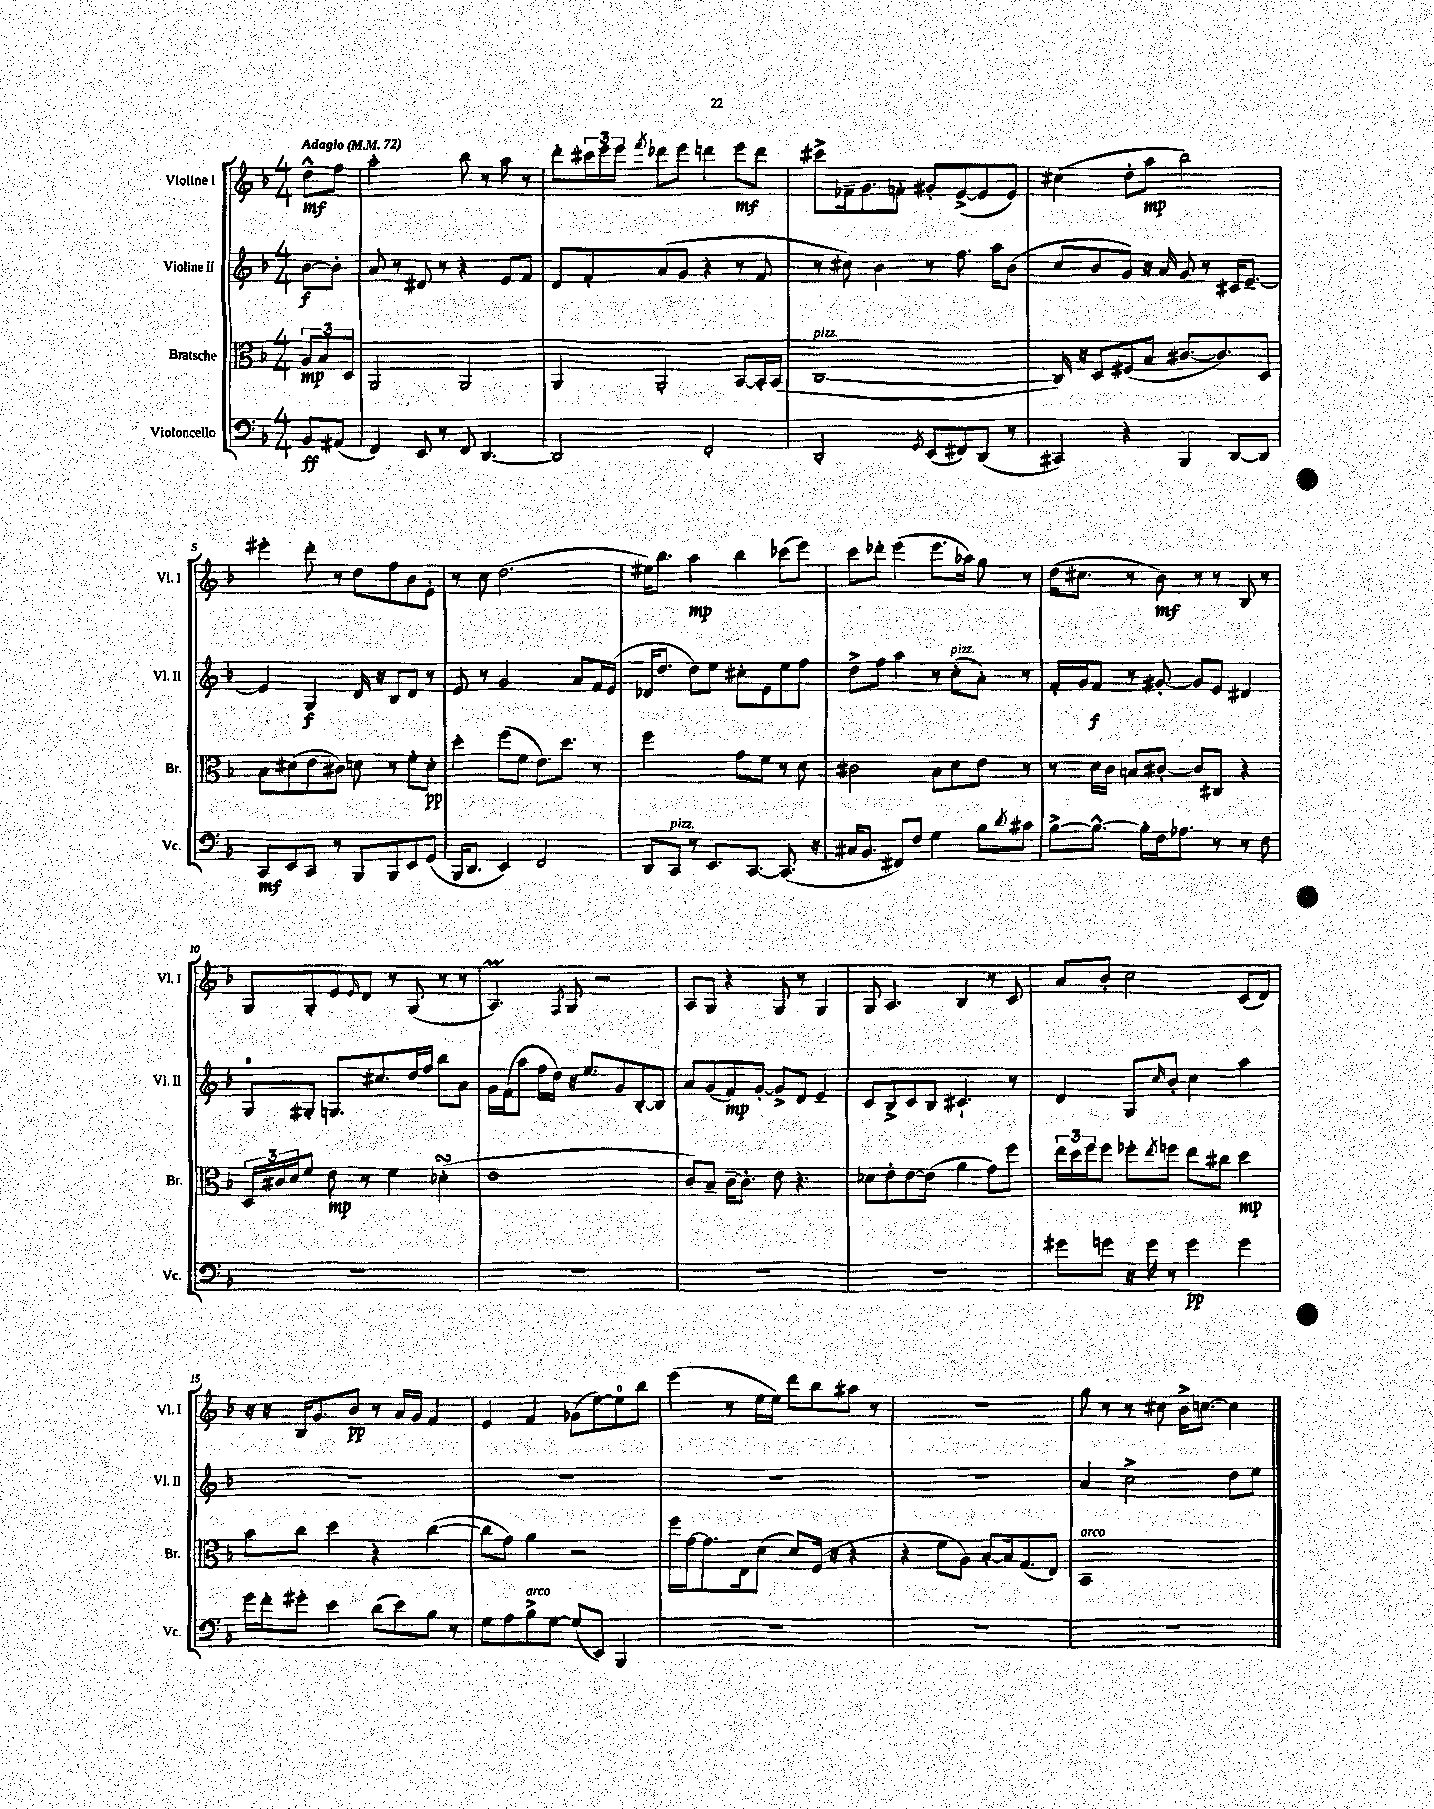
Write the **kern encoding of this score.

**kern	**dynam	**kern	**dynam	**kern	**dynam	**kern	**dynam
*part4	*part4	*part3	*part3	*part2	*part2	*part1	*part1
*staff4	*staff4	*staff3	*staff3	*staff2	*staff2	*staff1	*staff1
*I"Violoncello	*	*I"Bratsche	*	*I"Violine II	*	*I"Violine I	*
*I'Vc.	*	*I'Br.	*	*I'Vl. II	*	*I'Vl. I	*
*clefF4	*	*clefC3	*	*clefG2	*	*clefG2	*
*k[b-]	*	*k[b-]	*	*k[b-]	*	*k[b-]	*
*M4/4	*	*M4/4	*	*M4/4	*	*M4/4	*
*MM72	*	*MM72	*	*MM72	*	*MM72	*
=	=	=	=	=	=	=	=
!	!	!	!	!	!	!LO:TX:a:B:t=Adagio	!
8BB-/L	ff	12A/L	mp	[8b-\L	f	8dd^^\L	mf
.	.	12B-/	.	.	.	.	.
(8AA#X/J	.	.	.	8b-'\J]	.	8ff\J	.
.	.	12D/J	.	.	.	.	.
=1	=1	=1	=1	=1	=1	=1	=1
4FF/)	.	2AA/	.	8a/	.	2aa'\	.
.	.	.	.	8r	.	.	.
8EE/	.	.	.	8d#X/	.	.	.
8r	.	.	.	8r	.	.	.
8FF/	.	2AA/	.	4r	.	8bb-\	.
[4.DD/	.	.	.	.	.	8r	.
.	.	.	.	8e/L	.	8aa\	.
.	.	.	.	8f/J	.	8r	.
=2	=2	=2	=2	=2	=2	=2	=2
2DD/]	.	4AA/	.	8d/L	.	8ddd'\L	.
.	.	.	.	8f'/	.	24ccc#X\L	.
.	.	.	.	.	.	24eee\	.
.	.	.	.	.	.	24eee\JJ	.
.	.	.	.	.	.	8qfff/	.
.	.	2AA'/	.	(8a/	.	8ddd-X\L	.
.	.	.	.	8g/J	.	8eee\J	.
2FF'/	.	.	.	4r	.	4dddn\	.
.	.	[8BB-/L	.	8r	.	8eee\L	mf
.	.	16BB-'/L]	.	8f/	.	8ddd\J	.
.	.	(16BB-/JJ	.	.	.	.	.
=3	=3	=3	=3	=3	=3	=3	=3
!	!	!LO:TX:a:i:t=pizz.	!	!	!	!	!
2DD'/	.	[1C	.	8r	.	8ccc#X^\L	.
.	.	.	.	8cc#X\)	.	16f-X~\k	.
.	.	.	.	.	.	8.g\	.
.	.	.	.	4b-\	.	.	.
.	.	.	.	.	.	8fn'\J	.
8qGG/	.	.	.	.	.	.	.
(8EE/L	.	.	.	8r	.	8g#X'/L	.
8FF#X/)	.	.	.	8.ff\	.	([8e^/	.
(8DD/J	.	.	.	.	.	8e/]	.
.	.	.	.	16aa\KL	.	.	.
8r	.	.	.	(8b-\J	.	8e/J)	.
=4	=4	=4	=4	=4	=4	=4	=4
4CC#X/)	.	16C/])	.	8cc/L	.	(4cc#X\	.
.	.	16r	.	.	.	.	.
.	.	8D/L	.	8b-/	.	.	.
4r	.	(8F#X/	.	8g/J)	.	8dd'\L	.
.	.	8B-/J	.	16r	.	8aa\J	mp
.	.	.	.	16a/	.	.	.
4BBB-/	.	[8.c#X/L	.	8g/	.	2bb-\)	.
.	.	.	.	8r	.	.	.
.	.	8.c#/])	.	.	.	.	.
[8DD/L	.	.	.	16c#X/KL	.	.	.
.	.	.	.	[8.e~/J	.	.	.
8DD/J]	.	8D/J	.	.	.	.	.
!!LO:LB:g=z
=5	=5	=5	=5	=5	=5	=5	=5
8CC/L	mf	8B-\L	.	4e/]	.	4eee#X'\	.
8EE/	.	(8d#X\	.	.	.	.	.
8CC/J	.	8e\	.	4G/	f	8ddd'\	.
8r	.	8c#X\J)	.	.	.	8r	.
8BBB-/L	.	8dn\	.	16d/	.	8dd\L	.
.	.	.	.	16r	.	.	.
8BBB-/	.	8r	.	8B-/L	.	8ff\	.
8EE/	.	8f'\L	.	8d/J	.	8b-\	.
(8GG/J	.	8d'\J	pp	8r	.	8e'\J	.
=6	=6	=6	=6	=6	=6	=6	=6
16BBB-/KL	.	4dd'\	.	8e/	.	8r	.
8.DD/J	.	.	.	.	.	.	.
.	.	.	.	8r	.	8cc\	.
4EE/)	.	(8ff\L	.	2g/	.	(2.dd\	.
.	.	8f\J	.	.	.	.	.
2FF/	.	8.e\L)	.	.	.	.	.
.	.	8.dd\J	.	.	.	.	.
.	.	.	.	8a/L	.	.	.
.	.	8r	.	16f/L	.	.	.
.	.	.	.	(16e/JJ	.	.	.
=7	=7	=7	=7	=7	=7	=7	=7
8DD/L	.	2ff\	.	16d-X/KL	.	16ee#X\KL)	.
.	.	.	.	8.dd/J	.	8.bb-\J	.
!LO:TX:a:i:t=pizz.	!	!	!	!	!	!	!
8CC/J	.	.	.	.	.	.	.
8r	.	.	.	8dd\L)	.	4aa\	mp
8.EE/L	.	.	.	8ee\J	.	.	.
.	.	8g\L	.	8cc#X'\L	.	4bb-\	.
[8.CC/J	.	.	.	.	.	.	.
.	.	8f\J	.	8e\	.	.	.
(8.CC/]	.	8r	.	8ee\	.	(8ccc-X\L	.
.	.	8d\	.	8ff\J	.	8eee\J)	.
16r	.	.	.	.	.	.	.
=8	=8	=8	=8	=8	=8	=8	=8
16C#X/KL	.	2c#X\	.	8dd^\L	.	8ccc\L	.
8.BB-/J	.	.	.	.	.	.	.
.	.	.	.	8ff\J	.	8ddd-X'\J	.
8FF#X/L)	.	.	.	4aa\	.	(4eee\	.
8F/J	.	.	.	.	.	.	.
4G\	.	8B-\L	.	8r	.	8.eee\L	.
!	!	!	!	!LO:TX:a:i:t=pizz.	!	!	!
.	.	8d\	.	(8cc'\L	.	.	.
.	.	.	.	.	.	16aa-X\Jk)	.
8B-\L	.	8e\J	.	8a'\J)	.	8gg\	.
8qd/	.	.	.	.	.	.	.
8c#X\J	.	8r	.	8r	.	8r	.
=9	=9	=9	=9	=9	=9	=9	=9
[8B-^\L	.	8r	.	16f'/LL	.	(16dd\KL	.
.	.	.	.	16g/J	.	8.cc#X\J	.
8.B-^^\J_	.	16d\LL	.	8f/J	f	.	.
.	.	16c\JJ	.	.	.	.	.
.	.	8Bn/L	.	8r	.	8r	.
16B-'\LL]	.	.	.	.	.	.	.
16F\J	.	[8c#X'/J	.	[8g#X'/	.	8b-\)	mf
8.A-X\J	.	.	.	.	.	.	.
.	.	8c#/L]	.	8g#/L]	.	8r	.
8r	.	8C#X/J	.	8e/J	.	8r	.
8r	.	4r	.	4d#X/	.	8B-/	.
8F\	.	.	.	.	.	8r	.
!!LO:LB:g=z
=10	=10	=10	=10	=10	=10	=10	=10
1r	.	24D/LL	.	8G/L	.	8G/L	.
.	.	24c#X/	.	.	.	.	.
.	.	24d/J	.	.	.	.	.
.	.	8f/J	.	8G#X'/J	.	8G'/	.
.	.	8e\	mp	8.Gn/L	.	8e/	.
.	.	.	.	.	.	16qqe/	.
.	.	8r	.	.	.	8d/J	.
.	.	.	.	8.cc#X/	.	.	.
.	.	4f\	.	.	.	8r	.
.	.	.	.	16dd/L	.	(8G/	.
.	.	.	.	16ff/JJ	.	.	.
.	.	(4d-XsSSs'\	.	8bb-\L	.	8r	.
.	.	.	.	8a\J	.	8r	.
=11	=11	=11	=11	=11	=11	=11	=11
1r	.	1e	.	16g\LL	.	4.Am/)	.
.	.	.	.	(16f\J	.	.	.
.	.	.	.	8aa\J	.	.	.
.	.	.	.	16ff\LL	.	.	.
.	.	.	.	16dd\JJ)	.	.	.
.	.	.	.	.	.	8qF/	.
.	.	.	.	16r	.	8G/	.
.	.	.	.	8.ee/L	.	.	.
.	.	.	.	.	.	2r	.
.	.	.	.	8g/	.	.	.
.	.	.	.	[8B-'/	.	.	.
.	.	.	.	8B-/J]	.	.	.
=12	=12	=12	=12	=12	=12	=12	=12
1r	.	8c/L)	.	8a/L	.	8A/L	.
.	.	8B-~/J	.	(8g/	.	8G/J	.
.	.	[16c~\KL	.	8f/)	mp	4r	.
.	.	8.c'\J]	.	.	.	.	.
.	.	.	.	[8g'/J	.	.	.
.	.	8e\	.	8g^/L]	.	8G/	.
.	.	4.r	.	8d/J	.	8r	.
.	.	.	.	4e~/	.	4G/	.
=13	=13	=13	=13	=13	=13	=13	=13
1r	.	8d-X\L	.	8c/L	.	8G/	.
.	.	8e'\	.	8B-^/	.	4.A/	.
.	.	[8e\	.	8c/	.	.	.
.	.	(8e\J]	.	8B-/J	.	.	.
.	.	4a\	.	4.c#X`/	.	4B-/	.
.	.	8g\L)	.	.	.	8r	.
.	.	8ff\J	.	8r	.	8c/	.
=14	=14	=14	=14	=14	=14	=14	=14
8g#X\L	.	24ee\LL	.	4d/	.	8a/L	.
.	.	24dd\	.	.	.	.	.
.	.	24ff\J	.	.	.	.	.
8gn\J	.	8ff\J	.	.	.	8b-'/J	.
16r	.	8ff-X'\L	.	8G/L	.	2cc\	.
16g\	.	.	.	.	.	.	.
.	.	8qee/	.	16qqcc/	.	.	.
8r	.	8ffn\J	.	8b-'/J	.	.	.
4g\	pp	8ee\L	.	4cc\	.	.	.
.	.	8cc#X\J	.	.	.	.	.
4g\	.	4dd\	mp	4aa\	.	(8c/L	.
.	.	.	.	.	.	8d/J)	.
!!LO:LB:g=z
=15	=15	=15	=15	=15	=15	=15	=15
16g\LL	.	8b-\L	.	1r	.	16r	.
16f'\J	.	.	.	.	.	16r	.
8g#X'\J	.	8cc\J	.	.	.	16B-/KL	.
.	.	.	.	.	.	8.g/	.
4e\	.	4dd\	.	.	.	.	.
.	.	.	.	.	.	8b-/J	pp
(8d\L	.	4r	.	.	.	8r	.
8e\)	.	.	.	.	.	16a/LL	.
.	.	.	.	.	.	16g/JJ	.
8B-\J	.	([4cc\	.	.	.	4f/	.
8r	.	.	.	.	.	.	.
=16	=16	=16	=16	=16	=16	=16	=16
8G\L	.	8cc\L]	.	1r	.	4e/	.
8A\	.	8g\J)	.	.	.	.	.
!LO:TX:a:i:t=arco	!	!	!	!	!	!	!
8B-^\	.	4a\	.	.	.	4f/	.
[8G\J	.	.	.	.	.	.	.
(8G/L]	.	2r	.	.	.	(8g-X\L	.
8EE/J)	.	.	.	.	.	[8ee\)	.
4BBB-/	.	.	.	.	.	8ee\]	.
.	.	.	.	.	.	8bb-\J	.
=17	=17	=17	=17	=17	=17	=17	=17
1r	.	16ff\LL	.	1r	.	(4eee\	.
.	.	[16g\J	.	.	.	.	.
.	.	8.g\]	.	.	.	.	.
.	.	.	.	.	.	8r	.
.	.	16E\k	.	.	.	.	.
.	.	(8d\J	.	.	.	16ee\LL	.
.	.	.	.	.	.	16ee\JJ)	.
.	.	8d/L)	.	.	.	8ddd\L	.
.	.	(16F/Jk	.	.	.	8bb-\	.
.	.	16r	.	.	.	.	.
.	.	4r	.	.	.	8aa#X\J	.
.	.	.	.	.	.	8r	.
=18	=18	=18	=18	=18	=18	=18	=18
1r	.	4r	.	1r	.	1r	.
.	.	8f\L	.	.	.	.	.
.	.	8A\J)	.	.	.	.	.
.	.	[8B-'/L	.	.	.	.	.
.	.	16B-/k]	.	.	.	.	.
.	.	(8.G/	.	.	.	.	.
.	.	8E/J)	.	.	.	.	.
=19	=19	=19	=19	=19	=19	=19	=19
!	!	!LO:TX:a:i:t=arco	!	!	!	!	!
1r	.	1BB-	.	4a/	.	8gg\	.
.	.	.	.	.	.	8r	.
.	.	.	.	2cc^\	.	8r	.
.	.	.	.	.	.	8cc#X\	.
.	.	.	.	.	.	16b-^\KL	.
.	.	.	.	.	.	[8.ccn\J	.
.	.	.	.	8dd\L	.	4cc\]	.
.	.	.	.	8ee\J	.	.	.
==	==	==	==	==	==	==	==
*-	*-	*-	*-	*-	*-	*-	*-
